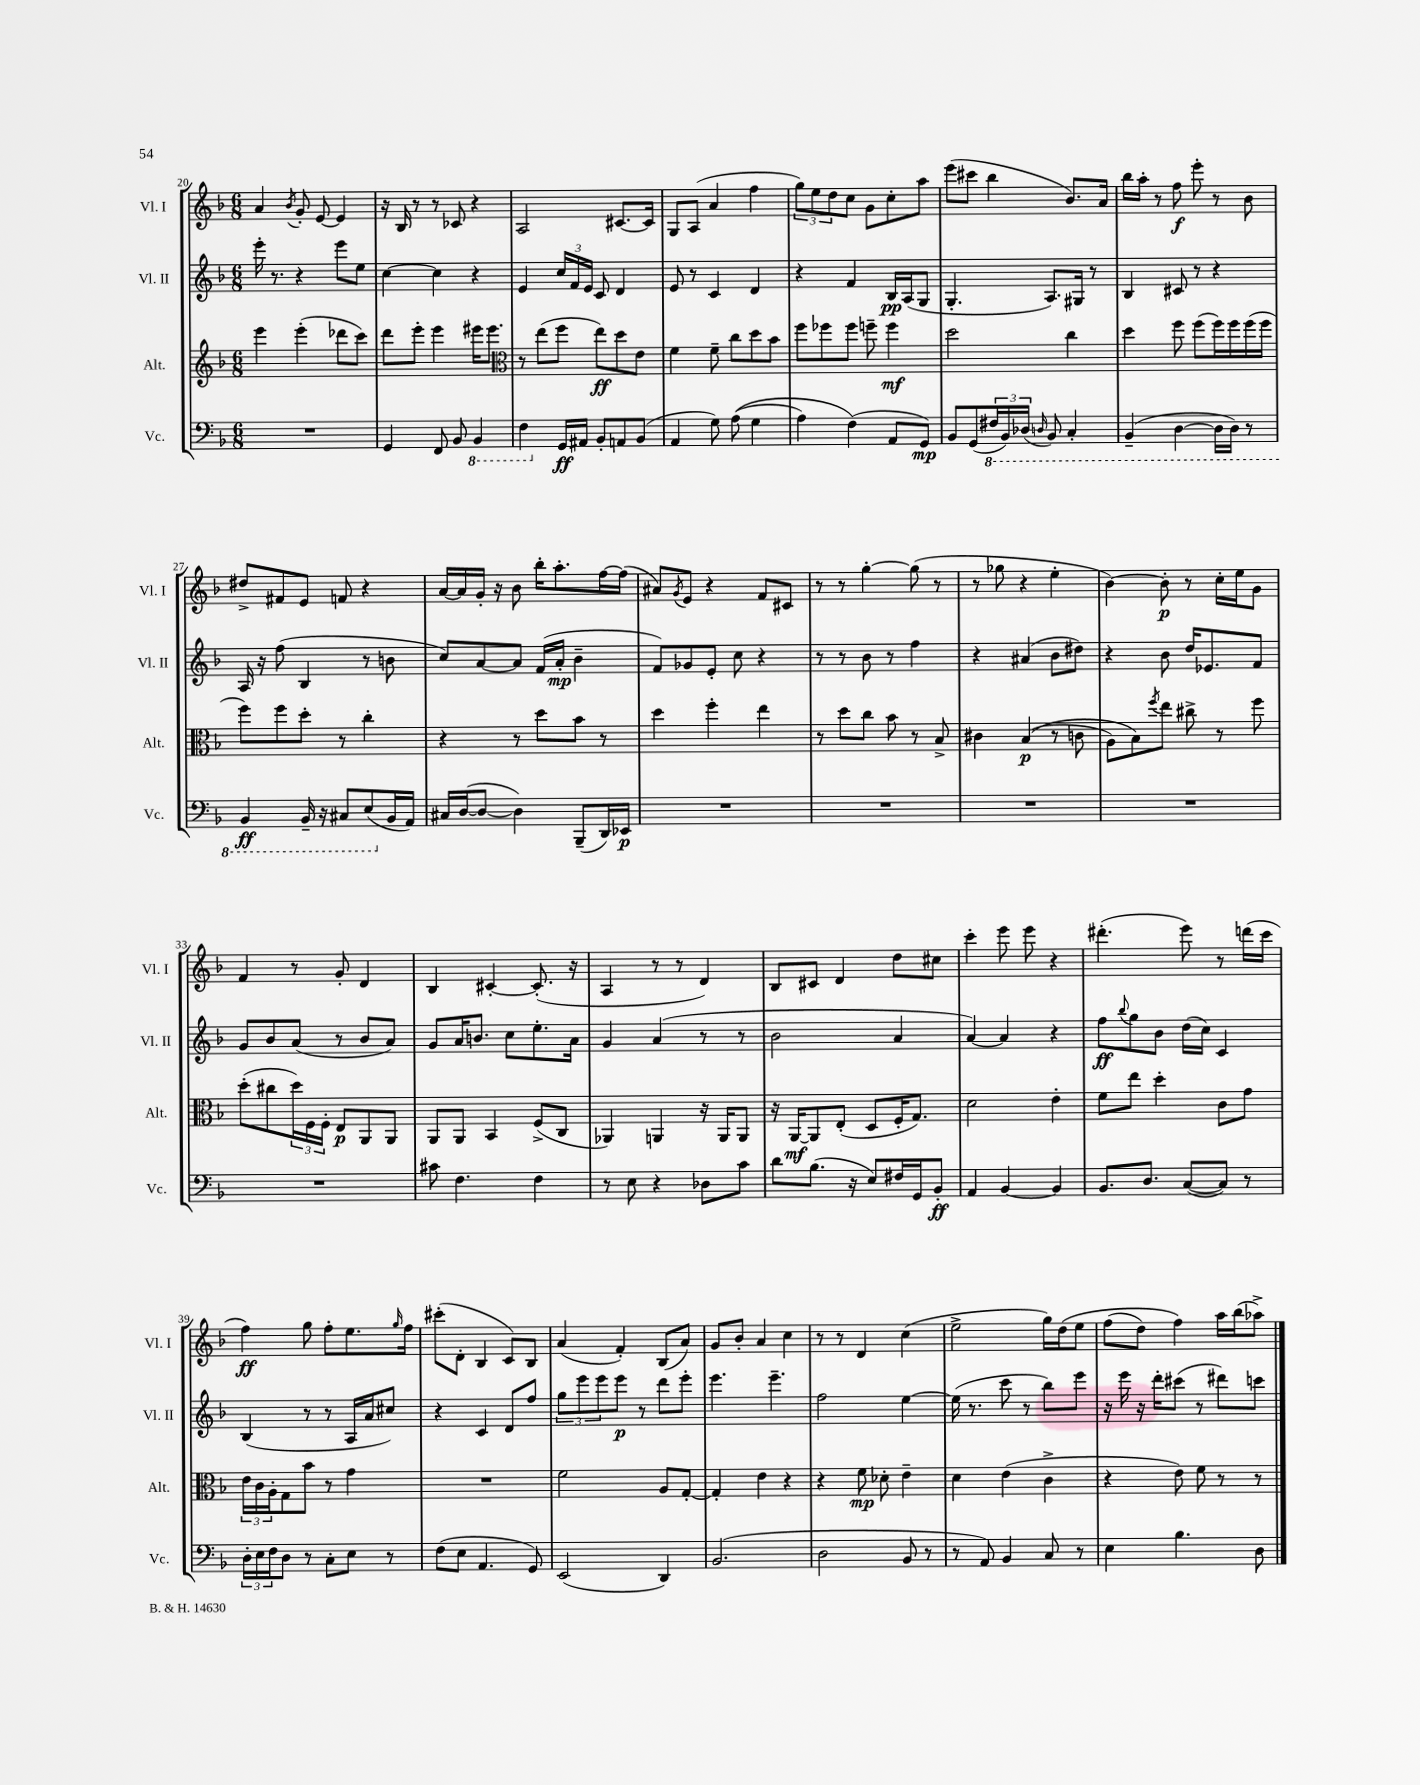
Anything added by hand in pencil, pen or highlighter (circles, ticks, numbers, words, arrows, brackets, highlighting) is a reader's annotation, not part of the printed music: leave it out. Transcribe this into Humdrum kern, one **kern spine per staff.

**kern	**kern	**kern	**kern
*staff4	*staff3	*staff2	*staff1
*clefF4	*clefG2	*clefG2	*clefG2
*k[b-]	*k[b-]	*k[b-]	*k[b-]
*M6/8	*M6/8	*M6/8	*M6/8
2.r	4eee	16eee'	4a
.	.	8.r	.
.	.	.	8qb-
.	(4eee'	4r	8g'
.	.	.	[8e
.	8ddd-	8eee	4e]
.	8ccc)	8ee	.
=	=	=	=
4GG	8ddd	[4cc	16r
.	.	.	16B-
.	8eee'	.	8r
8FF	4eee	4cc]	8r
8BB-	.	.	8c-
4BBB-	16eee#	4r	4r
.	8.eee#	.	.
=	=	=	=
*	*clefC3	*	*
4FF	8r	4e	2A
.	(8ee	.	.
16GG	8ff	24cc	.
.	.	24f	.
16AA#	.	.	.
.	.	24e	.
8BB-'	8ee)	8c	.
8AA	8dd	4d	[8.c#
(8BB-	8e	.	.
.	.	.	16c#]
=	=	=	=
4AA	4f	8e	8G
.	.	8r	(8A
8G)	8f~	4c	4a
&((8A	8cc	.	.
4G	8dd	4d	4ff
.	8b-	.	.
=	=	=	=
4A)	8ff	4r	12gg)
.	.	.	12ee
.	8ff-	.	.
.	.	.	12dd
(4F&)	8ff-	4f	8cc
.	8ff~	.	8g
8AA	4ff	16B-	8cc'
.	.	(16A	.
8GG)	.	8G	8aa
=	=	=	=
8BB-	2dd	4.G'	(8eee
(8GG	.	.	8ccc#
24FF#	.	.	4bb-
24BBB-)	.	.	.
(24DD-	.	.	.
16qqDD	.	.	.
8BBB-)	.	8.A)	.
4CC'	4cc	.	8.b-)
.	.	16G#	.
.	.	8r	.
.	.	.	16a
=	=	=	=
(4BBB-~	4dd	4B-	16bb-
.	.	.	16aa'
.	.	.	8r
[4DD	8ff	8c#	8ff
.	(8ff	8r	8eee'
16DD]	16ff)	4r	8r
16DD)	16ff	.	.
8r	(16ff	.	8b-
.	16ff	.	.
=	=	=	=
4BBB-	8ff)	16A	8dd#^
.	.	16r	.
.	8ff	(8ff	8f#
16BBB-~	8dd'	4B-	8e
16r	.	.	.
8CC#	8r	.	8f
(8EE	4cc'	8r	4r
16BB-	.	8b	.
16AA)	.	.	.
=	=	=	=
16C#	4r	8cc)	[16a
([16D	.	.	16a]
8D_	.	[8a	16g'
.	.	.	16r
4D])	8r	8a]	8b-
.	8dd	(16f	16bb-'
.	.	16a'	8.aa'
(8BBB-~	8b-	4b-~	.
16DD)	8r	.	[16ff
16EE-	.	.	(16ff]
=	=	=	=
2.r	4dd	8f)	8a#)
.	.	.	8qg
.	.	8g-	8e
.	4ff'	8e'	4r
.	.	8cc	.
.	4ee	4r	8f
.	.	.	8c#
=	=	=	=
2.r	8r	8r	8r
.	8dd	8r	8r
.	8cc	8b-	[4gg'
.	8b-	8r	.
.	8r	4ff	(8gg]
.	8B-^	.	8r
=	=	=	=
2.r	4c#	4r	8r
.	.	.	8gg-
.	&((4B-	(4a#	4r
.	8r	8b-	4ee'
.	8c	8dd#)	.
=	=	=	=
2.r	8A)	4r	[4b-)
.	8B-&)	.	.
.	8qff	.	.
.	8ee	8b-	8b-']
.	8cc#^	16dd	8r
.	.	8.e-	.
.	8r	.	16cc'
.	.	.	16ee
.	8ff	8f	8g
=	=	=	=
2.r	(8dd'	8g	4f
.	8cc#	8b-	.
.	24dd)	(8a	8r
.	24F	.	.
.	24F'	.	.
.	8E	8r	8g'
.	8AA	8b-	4d
.	8AA	8a)	.
=	=	=	=
8c#	8AA	8g	4B-
4.F	8AA	16a	.
.	.	8.b	.
.	4BB-	.	[4c#'
.	.	8cc	.
4F	(8F^	8.ee'	(8.c#']
.	8C	.	.
.	.	16a	16r
=	=	=	=
8r	4AA-)	4g	4A
8E	.	.	.
4r	4AA	(4a	8r
.	.	.	8r
8D-	16r	8r	4d)
.	16AA	.	.
8c	8AA	8r	.
=	=	=	=
8d	16r	2b-	8B-
.	[16AA	.	.
(8.B-	8AA]	.	8c#
.	(8E'	.	4d
16r	.	.	.
8E)	8D	.	.
16F#	16F'	4a	8dd
16GG	8.G)	.	.
8BB-'	.	.	8cc#
=	=	=	=
4AA	2d	[4a)	4ccc'
[4BB-	.	4a]	8eee
.	.	.	8eee
4BB-]	4e'	4r	4r
=	=	=	=
8.BB-	8f	8ff	(4.ddd#'
.	.	8qqbb-	.
.	8ee	8gg	.
8.D	.	.	.
.	4dd'	8b-	.
([8C	.	(16dd	8eee)
.	.	16cc)	.
8C])	8c	4c	8r
8r	8g	.	(16ddd
.	.	.	16ccc
=	=	=	=
24D'	24e	(4B-	4ff)
24E	24c	.	.
24F	24A'	.	.
8D	8G	.	.
8r	8b-	8r	8gg
8C'	8r	8r	8ff'
8E	4g	16A	8.ee
.	.	16a	.
8r	.	8cc#)	.
.	.	.	16qqgg
.	.	.	16ff
=	=	=	=
(8F	2.r	4r	(8ccc#'
8E	.	.	8d'
4.AA	.	4c	4B-
.	.	8d	8c)
8GG)	.	8ff	8B-
=	=	=	=
(2EE	2f	12gg	(4a
.	.	12eee	.
.	.	12eee	.
.	.	8eee	4f')
.	.	8r	.
4DD)	8A	8ddd	(8B-
.	[8G'	8eee'	8a)
=	=	=	=
(2.BB-	4G']	4.eee	8g
.	.	.	8b-'
.	4e	.	4a
.	.	4.eee~	.
.	4r	.	4cc
=	=	=	=
2D	4r	2ff	8r
.	.	.	8r
.	8f	.	4d
.	8d-'	.	.
8BB-	4e~	[4ee	(4cc
8r	.	.	.
=	=	=	=
8r	4d	(16ee]	2ee^
.	.	8.r	.
8AA)	.	.	.
4BB-	(4e	8ccc	.
.	.	8r	.
8C	4c^	8bb-)	16gg)
.	.	.	&(16dd
8r	.	8eee	8ee
=	=	=	=
4E	4r	16r	(8ff
.	.	16eee	.
.	.	16r	8dd)
.	.	16ddd'	.
4.B-	8e)	(8ccc#	4ff&)
.	8f	8r	.
.	8r	8ddd#)	16aa
.	.	.	(16bb-
8D	8r	8ccc	8aa-^)
==	==	==	==
*-	*-	*-	*-
